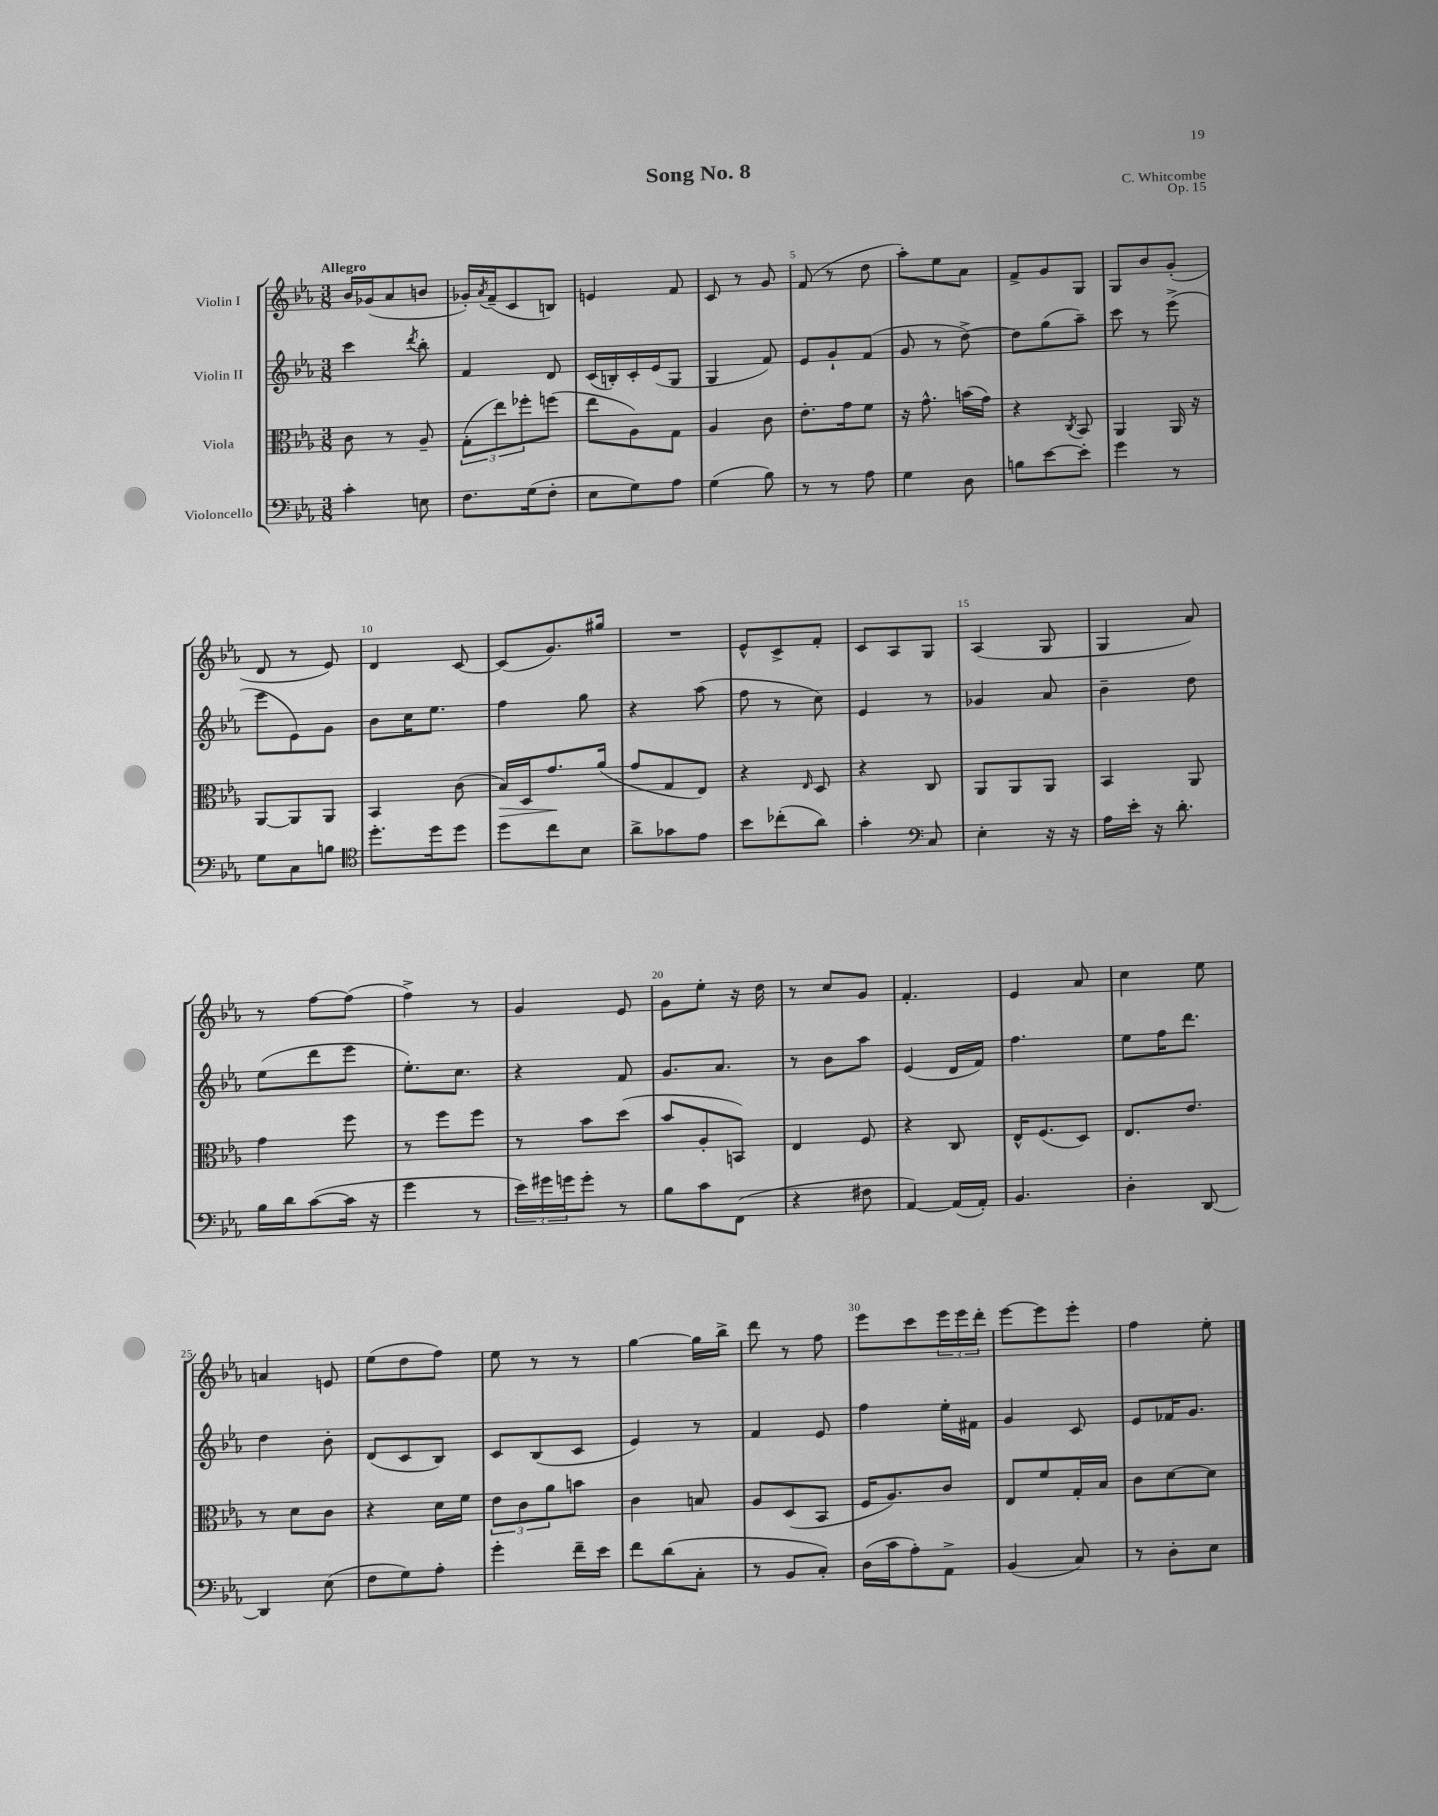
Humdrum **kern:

**kern	**kern	**kern	**kern
*staff4	*staff3	*staff2	*staff1
*clefF4	*clefC3	*clefG2	*clefG2
*k[b-e-a-]	*k[b-e-a-]	*k[b-e-a-]	*k[b-e-a-]
*M3/8	*M3/8	*M3/8	*M3/8
4c'\	8c\	4ccc\	16b-/LL
.	.	.	(16g-/J
.	8r	.	8a-/
.	.	8qddd/	.
8E\	8A-~/	8bb-'\	8b/J
=	=	=	=
8.F\L	(12G'\L	4f/	16g-'/LL)
.	.	.	8qa-/
.	.	.	(16f~/J
.	12ee-\)	.	.
.	.	.	8c/
.	12ff-'\	.	.
(16G\k	.	.	.
8F'\J	(8ff\J	8d/	8B/J)
=	=	=	=
8E-\L	8ee-\L	(16c/LL	4e/
.	.	16B'/)	.
8G\)	8A-\)	16c'/	.
.	.	(16e-/J	.
8A-\J	8G\J	8G/J	8f/
=	=	=	=
(4G\	4A-/	4G/	8c/
.	.	.	8r
8B-\)	8c\	8f/)	8g/
=	=	=	=
8r	8.e-'\L	8e-/L	(8f/
8r	.	8g`/	8r
.	16g\k	.	.
8A-\	8f\J	(8f/J	8dd\
=	=	=	=
4G\	16r	8g/	8aa-'\L)
.	8.g^^\	.	.
.	.	8r	8ee-\
8D\	(16b\LL	[8dd^\)	8a-\J
.	16g\JJ)	.	.
=	=	=	=
8B\L	4r	8dd\]L	8f^/L
[8e-\	.	(8gg\	8g/
.	8qC/	.	.
8e-'\]J	8BB-/	8aa-~\J)	8G/J
=	=	=	=
4g\	4AA-/	8ccc\	8G/L
.	.	8r	8b-/
8r	16AA-/	(8eee-^\	(8g'/J
.	16r	.	.
=	=	=	=
8G\L	[8AA-/L	8eee-\L	8d/
8C\	8AA-/]	8e-\)	8r
8B\J	8AA-/J	8g\J	8e-/)
=	=	=	=
*clefC4	*	*	*
8.dd'\L	4BB-/	8b-\L	4d/
.	.	16cc\K	.
16dd\k	.	8.ee-\J	.
8dd\J	(8c\	.	[8c/
=	=	=	=
8dd\L	16B-/LL)	4ff\	(8c/]L
.	16D/J	.	.
8cc\	8.g/	.	8.g/)
8B-\J	.	8gg\	.
.	(16a-/Jk	.	16gg#/Jk
=	=	=	=
8a-^\L	8g/L	4r	4.r
8g-\	8G/	.	.
8e-\J	8E-/J)	(8aa-\	.
=	=	=	=
8b-\L	4r	8ff\	8e-^^/L
(8cc-'\	.	8r	8c^/
.	16qqE-/	.	.
8a-\J)	8D/	8cc\)	8f'/J
=	=	=	=
4g'\	4r	4e-/	8c/L
.	.	.	8A-/
*clefF4	*	*	*
8C/	8C/	8r	8G/J
=	=	=	=
4E-'\	8AA-/L	4g-/	(4A-/
.	8AA-/	.	.
16r	8AA-/J	8a-/	8G/
16r	.	.	.
=	=	=	=
16A-\LL	4BB-/	4b-~\	4G/
16e-'\JJ	.	.	.
16r	.	.	.
8.d'\	.	.	.
.	8AA-/	8dd\	8a-/)
=	=	=	=
16B-\LL	4g\	(8ee-\L	8r
16d\J	.	.	.
([8c\	.	8ddd\	[8ff\L
16c\]Jk	8ff\	8eee-\J	(8ff\]J
16r	.	.	.
=	=	=	=
4g\	8r	8.ee-'\L)	4ff^\)
.	8ff\L	.	.
.	.	8.cc\J	.
8r	8ff\J	.	8r
=	=	=	=
24e-\LL)	8r	4r	4g/
24g#\	.	.	.
24g\J	.	.	.
8g'\J	8b-\L	.	.
8r	(8dd\J	8f/	8e-/
=	=	=	=
8B-\L	8b-/L	8.g/L	8g\L
8c\	8A-'/	.	8ee-'\J
.	.	8.a-/J	.
(8FF\J	8BB/J)	.	16r
.	.	.	16dd\
=	=	=	=
4r	4E-/	8r	8r
.	.	8b-\L	8cc/L
8F#\	8F/	8aa-\J	8g/J
=	=	=	=
[4AA-/)	4r	(4e-/	4.f'/
(16AA-/]LL	8C/	16d/LL	.
16AA-'/JJ)	.	16f/JJ)	.
=	=	=	=
4.BB-/	16E-^^/LK	4.ff\	4e-/
.	(8.F/	.	.
.	8D/J)	.	8a-/
=	=	=	=
4D'\	8.E-/L	8ee-\L	4cc\
.	.	16ff\K	.
.	8.e-/J	8.ddd\J	.
[8DD/	.	.	8ee-\
=	=	=	=
4DD/]	8r	4dd\	4a/
.	8d\L	.	.
(8E-\	8c\J	8b-'\	8e/
=	=	=	=
8F\L	4r	(8d/L	(8ee-\L
8G\)	.	8c/	8dd\
8A-'\J	16d\LL	8B-/J)	8ff\J)
.	16f\JJ	.	.
=	=	=	=
4g'\	12e-\L	8c/L	8ee-\
.	12c\	.	.
.	.	(8B-/	8r
.	12a-\	.	.
16f~\LL	8b\J	8c/J	8r
16e-\JJ	.	.	.
=	=	=	=
8f\L	4c\	4e-/)	[4gg\
(8d\	.	.	.
8C'\J	8B/	8r	16gg\]LL
.	.	.	16bb-^\JJ
=	=	=	=
8r	8A-/L	4f/	8ddd\
8BB-/L	(8D/	.	8r
8C'/J)	8BB-/J	8e-/	8ff\
=	=	=	=
(16D\LL	16F/LK	4ff\	8eee-\L
16c\J	8.A-/)	.	.
8A-'\)	.	.	8ccc\
8AA-^\J	8c/J	16ee-'\LL	24eee-\L
.	.	.	24eee-\
.	.	16f#\JJ	.
.	.	.	24ddd'\JJ
=	=	=	=
(4BB-/	8E-/L	4g/	[8eee-\L
.	8f/	.	8eee-\]
8C/)	16G'/L	8c/	8eee-'\J
.	16B-/JJ	.	.
=	=	=	=
8r	8c\L	8e-/L	4ff\
8D'\L	[8d\	16f-/K	.
.	.	8.g/J	.
8E-\J	8d\]J	.	8ee-'\
==	==	==	==
*-	*-	*-	*-
